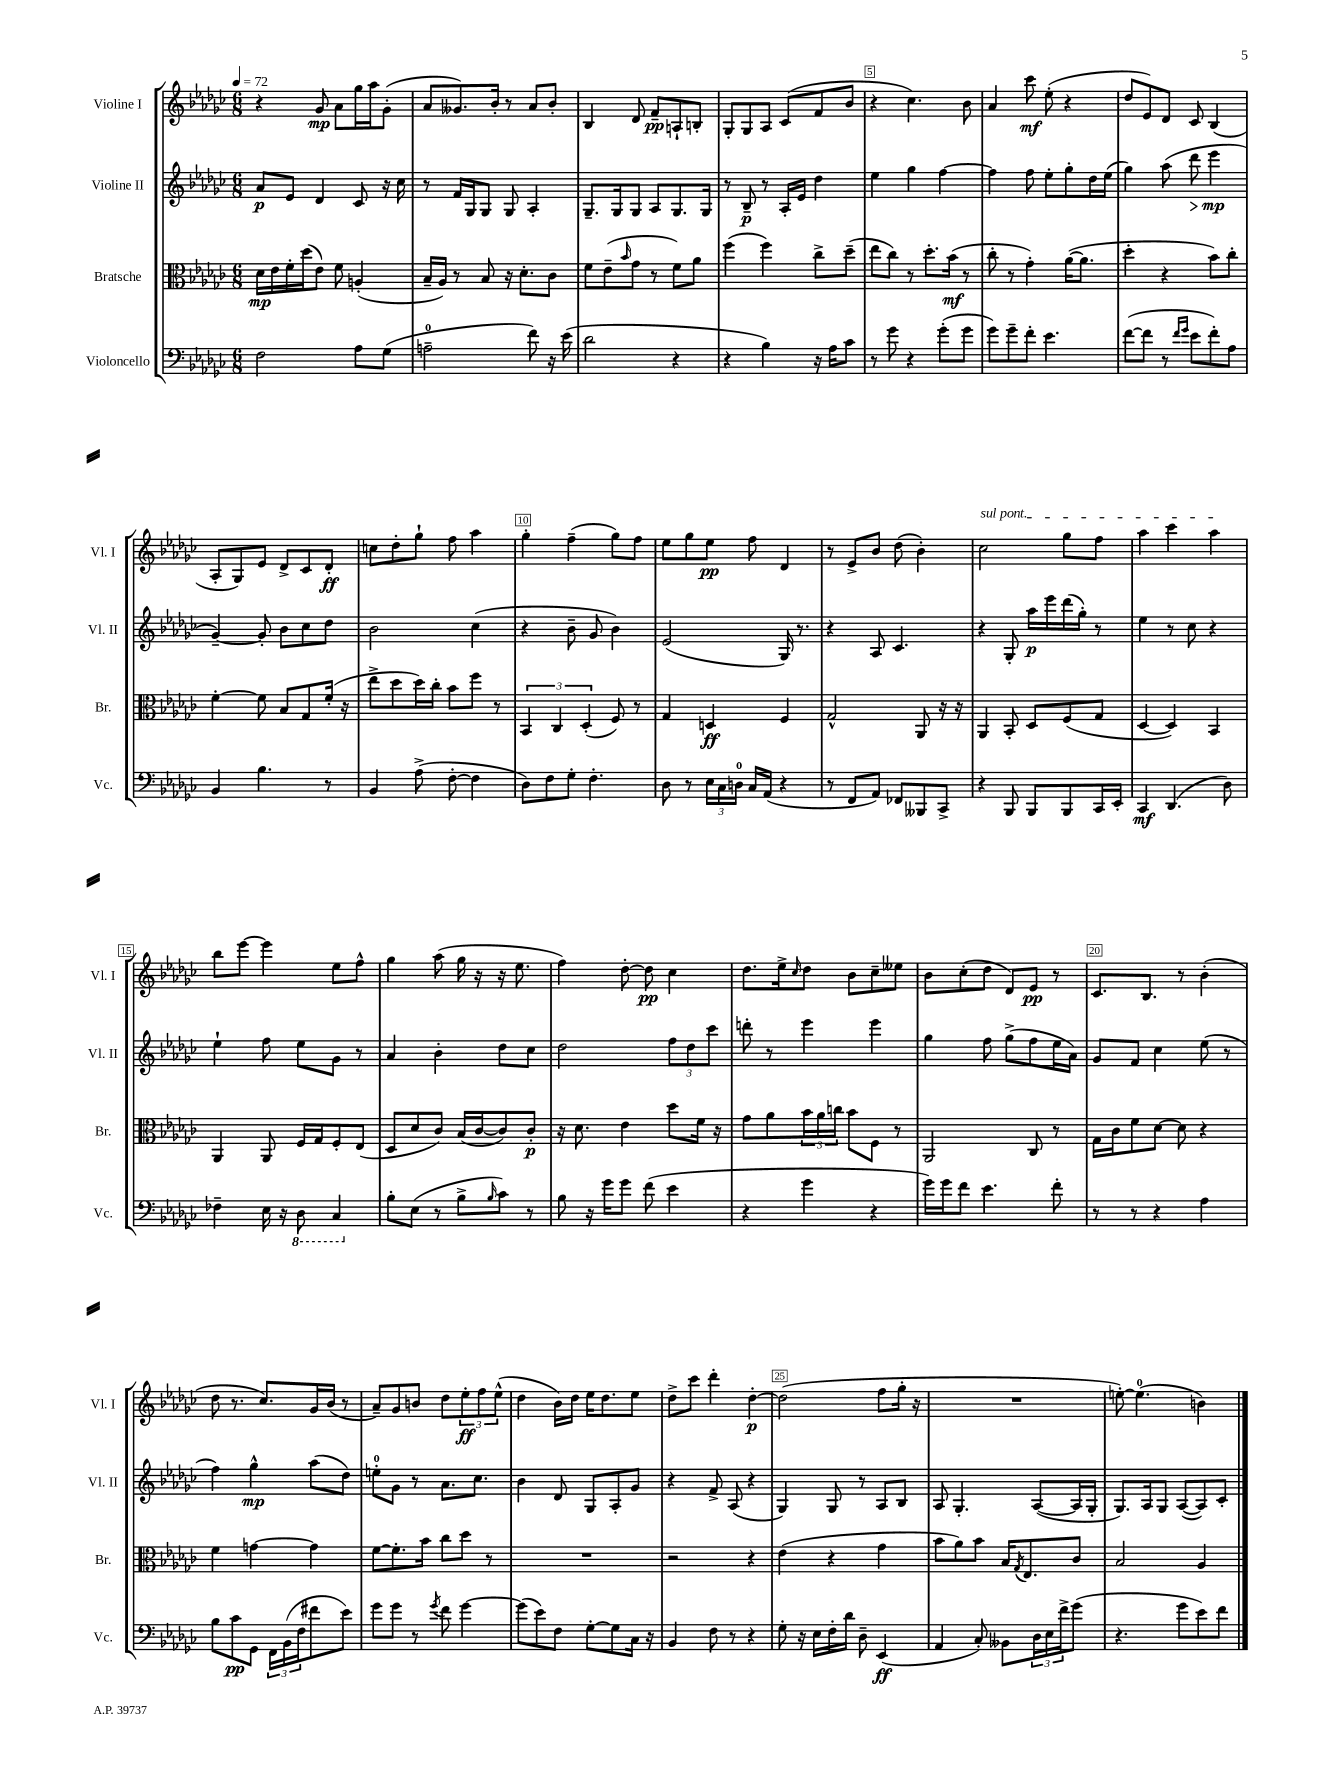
<<
\new StaffGroup <<
\new Staff = "s0" \with { instrumentName = "Violine I" shortInstrumentName = "Vl. I" } {
    \clef treble \key ges \major \numericTimeSignature \time 6/8 \tempo 4 = 72
    r4 ges'8\mp aes'8 ges''16 aes''16 ges'8-.( |
    aes'8 geses'8.) bes'16-. r8 aes'8 bes'8-. |
    bes4 des'8 f'8--\pp a8-! b8-. |
    ges8-. ges8 aes8 ces'8( f'8 bes'8 |
    r4 ces''4.) bes'8 |
    aes'4 ces'''8\mf ees''8-.( r4 |
    des''8 ees'8) des'8 ces'8 bes4( |
    aes8-. ges8) ees'8 des'8-> ces'8 des'8-.\ff |
    c''8 des''8-. ges''8-! f''8 aes''4 |
    ges''4-. f''4--( ges''8) f''8 |
    ees''8 ges''8 ees''8\pp f''8 des'4 |
    r8 ees'8-> bes'8 des''8( bes'4-.) |
    \once \override TextSpanner.bound-details.left.text = \markup { \italic "sul pont." } ces''2\startTextSpan ges''8 f''8 |
    aes''4 ces'''4 aes''4\stopTextSpan |
    bes''8 ees'''8~ ees'''4 ees''8 f''8-^ |
    ges''4 aes''8( ges''16 r16 r16 ees''8. |
    f''4) des''8~-. des''8\pp ces''4 |
    des''8. ees''16-> \grace { ces''16 } des''8 bes'8 ces''8-- eeses''8 |
    bes'8 ces''8-.( des''8 des'8) ees'8\pp r8 |
    ces'8. bes8. r8 bes'4-.( |
    des''8 r8. ces''8.) ges'16 bes'16( r8 |
    aes'8--) ges'8 b'8 des''8 \tuplet 3/2 { ees''8-.\ff f''8 ees''8-^( } |
    des''4 bes'16) des''16 ees''16 des''8. ees''8 |
    des''8-> ces'''8 des'''4-. des''4~-.\p |
    des''2( f''8 ges''16-. r16 |
    R2. |
    e''8~-.) e''4.-0( b'4) \bar "|." |
}
\new Staff = "s1" \with { instrumentName = "Violine II" shortInstrumentName = "Vl. II" } {
    \clef treble \key ges \major \numericTimeSignature \time 6/8
    aes'8\p ees'8 des'4 ces'8 r16 ces''16 |
    r8 f'16 ges16 ges8 ges8 aes4-. |
    ges8.-- ges16 ges8 aes8 ges8. ges16 |
    r8 bes8--\p r8 aes16-. ees'16 des''4 |
    ees''4 ges''4 f''4~ |
    f''4 f''8 ees''8-. ges''8-. des''16 ees''16( |
    ges''4) aes''8( des'''8\> ees'''4\mp\! |
    ges'4~--) ges'8-. bes'8 ces''8 des''8 |
    bes'2 ces''4( |
    r4 bes'8-- ges'8 bes'4) |
    ees'2( ges16) r8. |
    r4 aes8 ces'4. |
    r4 ges8-. aes''16\p ees'''16 des'''16( ges''16-.) r8 |
    ees''4 r8 ces''8 r4 |
    ees''4-! f''8 ees''8 ges'8 r8 |
    aes'4 bes'4-. des''8 ces''8 |
    des''2 \tuplet 3/2 { f''8 des''8 ces'''8 } |
    d'''8-. r8 ees'''4 ees'''4 |
    ges''4 f''8 ges''8->( f''8 ees''16 aes'16) |
    ges'8 f'8 ces''4 ees''8( r8 |
    f''4) ges''4-^\mp aes''8( des''8) |
    e''8-0-. ges'8 r8 aes'8. ces''8. |
    bes'4 des'8 ges8 aes8-. ges'8 |
    r4 f'8-> aes8( r4 |
    ges4) ges8 r8 aes8 bes8 |
    aes8 ges4.-. aes8~( aes16 ges16-. |
    ges8.) aes16 ges8 aes8~( aes8) ces'8-. \bar "|." |
}
\new Staff = "s2" \with { instrumentName = "Bratsche" shortInstrumentName = "Br." } {
    \clef alto \key ges \major \numericTimeSignature \time 6/8
    des'16\mp ees'16 f'16-. des''16( ees'8) f'8 a4-.( |
    bes16-- aes16) r8 bes8 r16 des'8.-. ces'8 |
    f'8 ees'8--( \grace { bes'16 } ges'8 r8 f'8) aes'8 |
    f''4( f''4) ces''8-> des''8--( |
    ees''8 ces''8) r8 des''8.-. bes'16\mf( r8 |
    ces''8-. r8 ges'4-.) aes'16~( aes'8. |
    des''4-. r4 bes'8) ces''8-. |
    f'4~-. f'8 bes8 ges8 f'16-.( r16 |
    ees''8-> des''8 des''16) ces''16-. bes'8 f''8 r8 |
    \tuplet 3/2 { bes,4 ces4 des4-.( } f8) r8 |
    ges4 d4\ff f4 |
    ges2-^ aes,8 r16 r16 |
    aes,4 bes,8-. des8 f8( ges8 |
    des4~ des4) bes,4 |
    aes,4 aes,8 f16 ges16 f8-. ees8( |
    des8 des'8 ces'8) bes16( ces'16~ ces'8) ces'8-.\p |
    r16 des'8. ees'4 des''8 f'16 r16 |
    ges'8 aes'8 \tuplet 3/2 { bes'16 aes'16 c''16 } bes'8 f8 r8 |
    aes,2 ces8 r8 |
    ges16 ces'16 f'8 des'8~ des'8 r4 |
    f'4 g'4~ g'4 |
    f'8~ f'8.-. bes'16 ces''8 des''8 r8 |
    R2. |
    r2 r4 |
    ees'4( r4 ges'4 |
    bes'8 aes'8) bes'8 bes16 \acciaccatura { ges8 } ees8. ces'8 |
    bes2 aes4 \bar "|." |
}
\new Staff = "s3" \with { instrumentName = "Violoncello" shortInstrumentName = "Vc." } {
    \clef bass \key ges \major \numericTimeSignature \time 6/8
    f2 aes8 ges8( |
    a2-0-- f'8) r16 ees'16( |
    des'2 r4 |
    r4 bes4) r16 aes16 ces'8 |
    r8 ges'8 r4 ges'8-.( ges'8 |
    ges'8) ges'8-- f'8-. ees'4. |
    f'8~( f'8 r8 \grace { f'16 ges'16 } ees'8 f'8-.) aes8 |
    bes,4 bes4. r8 |
    bes,4 aes8->( f8~-. f4 |
    des8) f8 ges8-. f4.-. |
    des8 r8 \tuplet 3/2 { ees16 ces16 d16-0 } ces16 aes,16( r4 |
    r8 f,8 aes,8) fes,8 beses,,8 ces,8-> |
    r4 bes,,8 bes,,8 bes,,8 ces,16 ees,16-. |
    ces,4\mf des,4.( des8) |
    fes4-- ees16 r16 \ottava #-1 des,8 ces,4 \ottava #0 |
    bes8-. ees8( r8 bes8-> \grace { bes16 } ces'8) r8 |
    bes8 r16 ges'16 ges'8 f'8( ees'4 |
    r4 ges'4 r4 |
    ges'16) ges'16 f'8 ees'4. f'8-. |
    r8 r8 r4 aes4 |
    bes8 ces'8\pp ges,8 \tuplet 3/2 { f,16 bes,16( f16 } fis'8 ees'8) |
    ges'8 ges'8 r8 \acciaccatura { ges'8 } f'8 ges'4~ |
    ges'8( ees'8) f8 ges8~-. ges8 ces16 r16 |
    bes,4 f8 r8 r4 |
    ges8-. r16 ees16 f16-. des'16 des8-- ees,4\ff( |
    aes,4 ces8-.) beses,8 \tuplet 3/2 { des16 ees16 f'16-> } ges'8( |
    r4. ges'8 ees'8) f'8 \bar "|." |
}
>>
>>
\layout { \context { \Score \override BarNumber.break-visibility = ##(#f #t #t) barNumberVisibility = #(every-nth-bar-number-visible 5) \override BarNumber.stencil = #(make-stencil-boxer 0.1 0.3 ly:text-interface::print) } }
